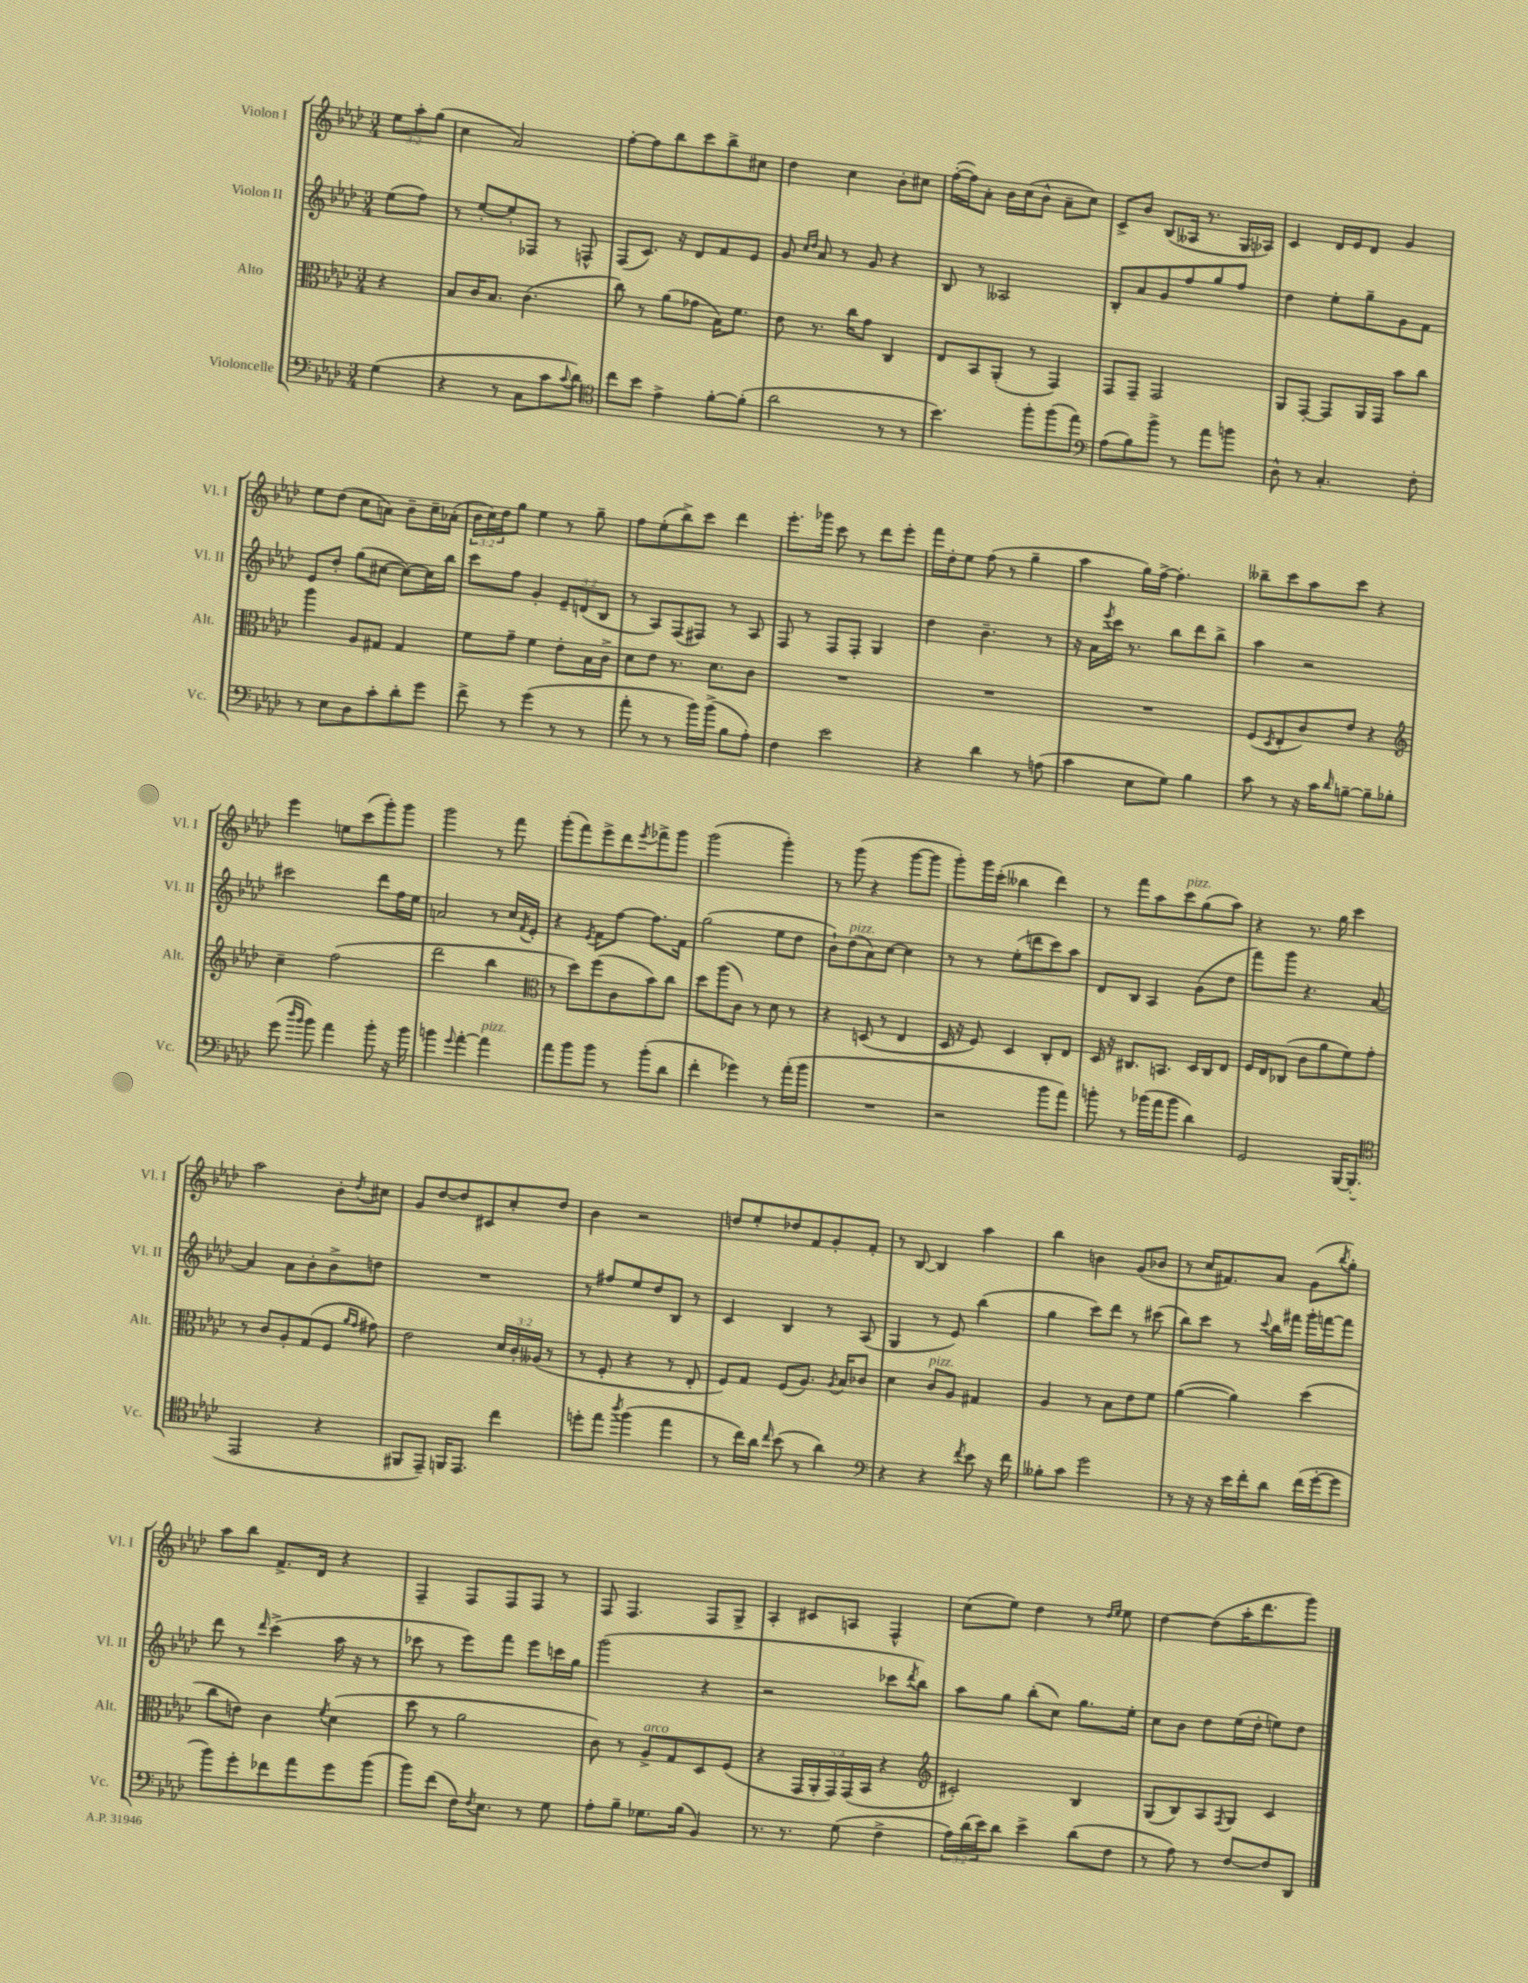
<<
\new StaffGroup <<
\new Staff = "s0" \with { instrumentName = "Violon I" shortInstrumentName = "Vl. I" } {
    \clef treble \key aes \major \numericTimeSignature \time 3/4 \override Staff.TupletNumber.text = #tuplet-number::calc-fraction-text \partial 4
    \tuplet 3/2 { ees''8 aes''8-. g''8( } |
    c''4 aes'2) |
    f''8~-. f''8 bes''8 c'''8 bes''8-> cis''8 |
    des''4 c''4 bes'8-. cis''8 |
    f''16~-.( f''16) aes'8-. bes'16 c''16( bes'8-^ aes'8-- c''8) |
    c'8-> bes'8 bes8( aeses16 r8. g16 aes16) |
    c'4 des'16 ees'16 des'8 g'4 |
    ees''8 des''8( c''8 a'8) bes'8-- c''16-- aes'16-.( |
    \tuplet 3/2 { bes'16 c''16) des''16 } g''8 ees''4 r8 g''8-- |
    f''8 ees''8-.( bes''8->) c'''8 des'''4 |
    ees'''8.-. ges'''16 c'''8 r8 des'''8 ees'''8-. |
    f'''16 des''16-. ees''8 f''8( r8 g''4-- |
    aes''4 g''16) f''16~-> f''4.-. |
    beses''8-- c'''8 aes''8 c'''8 r4 |
    ees'''4 e''8 c'''8( g'''8-.) g'''8 |
    g'''2 r8 f'''8 |
    g'''8-.( f'''8) ees'''8-> des'''8 \acciaccatura { ees'''8 } fes'''8-> g'''8 |
    g'''2( g'''4-.) |
    r8 g'''8( r4 g'''8~ g'''8 |
    g'''8-.) g'''16 c'''16-.( beses''4 des'''4) |
    r8 f'''8 aes''8 c'''8^\markup { \italic "pizz." } g''8( aes''8) |
    r4 r8. g''16 c'''4 |
    aes''2 bes'8-. \acciaccatura { des''8 } cis''8 |
    g'8 des''8~ des''8 cis'8 c''8-. des''8 |
    bes'4 r2 |
    d''8 ees''8-. des''8 f'8 g'8-. f'8-. |
    r8 bes8~ bes4 aes''4 |
    bes''4 b'4 g'8( bes'8 |
    r8 c''16 fis'8.) aes'8 g'8( \acciaccatura { bes''8 } g''8-.) |
    aes''8 bes''8 f'8.-> des'16 r4 |
    f4-- f8 f8 f8 r8 |
    f8 f4. f8 g8-> |
    aes4-. cis'8 a8 f4-^ |
    c''8( ees''8) des''4 r8 \grace { des''16 ees''16 } ees''8 |
    des''4~ des''8( aes''16-. des'''8. g'''8) \bar "|." |
}
\new Staff = "s1" \with { instrumentName = "Violon II" shortInstrumentName = "Vl. II" } {
    \clef treble \key aes \major \numericTimeSignature \time 3/4 \override Staff.TupletNumber.text = #tuplet-number::calc-fraction-text \partial 4
    ees''8( f''8) |
    r8 ees''8~-. ees''8-. fes8 r8 f8-^ |
    f8( c'8.) r16 des'8 f'8 ees'8 |
    g'8 \grace { c''16 des''16 } aes'8 r8 g'8 r4 |
    bes8 r8 aeses2 |
    bes8-. aes'8 g'8 f''8 g''8 f''8 |
    des''4 ees''8-. g''8-- g'8 f'8 |
    ees'8 des''8-. g''8( cis''8~ cis''8~) cis''16 bes''16 |
    c'''8 f''8 g'4-. \tuplet 3/2 { ees'8-- d'8( bes8 } |
    r8 aes8) f8( fis8) r8 aes8 |
    f8 r8 f8 f8-. g4 |
    des''4 bes'4.-- r8 |
    r16 aes'16 \acciaccatura { ees'''8 } c'''16 r8. bes''8 des'''8 bes''8-> |
    aes''4 r2 |
    cis'''2 des'''8 f''16 ees''16 |
    a'2 r8 c''16 \acciaccatura { f'8 } ees'16-. |
    r4 \acciaccatura { ees'8 } f'8 f''8~ f''8. f'16 |
    g''2( ees''8 des''8 |
    bes'8-!) des''8^\markup { \italic "pizz." }( aes'8) c''8~ c''4 |
    r8 r8 ees''8-.( d'''8 c'''8) aes''8 |
    des'8 bes8 aes4 g'8( des''8 |
    f'''8) g'''8 r4. aes'8~ |
    aes'4 aes'8 bes'8-. bes'8-> d''8 |
    R2. |
    r8 fis''8 ees''8 des''8 bes8 r8 |
    c'4 bes4 r8 aes8( |
    g4 r8 ees'8) bes''4( |
    g''4 c'''8) des'''8 r8 cis'''8( |
    bes''8) c'''8 r8 \appoggiatura { c'''8 } bes''16 fis'''16 g'''16-. f'''16~ f'''8 |
    des'''8 r8 \grace { des'''16 } c'''4->( aes''16 r16 r8 |
    ces'''8 r8 ees'''8) f'''8 ees'''8 c'''16 g''16 |
    g'''2( r4 |
    r2 ces'''8 \acciaccatura { des'''8 } bes''8) |
    aes''8 g''8 bes''8-.( c''8) g''8. ees''16-. |
    c''8 bes'8 des''8 ees''16( des''16-. e''8) des''8 \bar "|." |
}
\new Staff = "s2" \with { instrumentName = "Alto" shortInstrumentName = "Alt." } {
    \clef alto \key aes \major \numericTimeSignature \time 3/4 \override Staff.TupletNumber.text = #tuplet-number::calc-fraction-text \partial 4
    r4 |
    bes8 c'16 bes8. c'4.( |
    c''8) r8 aes'8( ges'8 bes16) f'8. |
    ees'8 r8. c''16 g'8 c4 |
    ees8 bes,8 aes,8-.( r8 g,4) |
    g,8 g,8-- g,2 |
    aes,8 g,8~-. g,8 aes,16 g,16 bes'8 c''8 |
    aes''4 aes8 gis8 gis4 |
    f'8 g'8-- f'4 ees'8-. bes16 c'16-> |
    des'8 ees'8 r8. des'8. c'8 |
    R2. |
    R2. |
    R2. |
    f8( \acciaccatura { des8 } ees8-. c'8) ees'8 r4 |
    \clef treble c''4-- f''2( |
    des'''2 bes''4 |
    \clef alto r8 des''8) f''8( c'8 bes'8) c''8 |
    des''8 aes''8( c'8) r8 des'8 r8 |
    r4 d8( r8 ees4 |
    des16 r16 f8) des4 c8-. ees8 |
    des16 r16 cis8. b,8. des16 cis16 ees8 |
    f16 ees16 ces8( c'8 aes'8 f'8) g'8-. |
    r8 c'8 aes8-. g8( f8 \grace { aes'16 g'16 } gis'8) |
    ees'2 \tuplet 3/2 { des'16 c'16-. aeses16( } r8 |
    r8 f8-. r4 r8 ees8-. |
    f8) g8 f8( aes8.) \acciaccatura { aes8 } bes16 ces'8 |
    des'4 c'8^\markup { \italic "pizz." } aes8 gis4 |
    aes4 r8 bes8 ees'8 f'8 |
    aes'4~( aes'4) des''4( |
    c''8 e'8) c'4 \acciaccatura { f'8 } des'4( |
    des''8 r8 aes'2 |
    c'8) r8 aes8->^\markup { \italic "arco" } g8 des8 f8( |
    r4 \tuplet 5/4 { g,16 aes,16-. g,16) g,16( bes,16 } r4 |
    \clef treble cis'2-.) bes4 |
    g8( bes8) aes8 \acciaccatura { f8 } g8 c'4 \bar "|." |
}
\new Staff = "s3" \with { instrumentName = "Violoncelle" shortInstrumentName = "Vc." } {
    \clef bass \key aes \major \numericTimeSignature \time 3/4 \override Staff.TupletNumber.text = #tuplet-number::calc-fraction-text \partial 4
    g4( |
    r4 r8 c8 c'8 \appoggiatura { c'8 } des'8) |
    \clef tenor c''8 bes'8 ees'4-> f'8~-. f'8-.( |
    aes'2 r8 r8 |
    bes'4.) f''8-. f''8( ees''8) |
    \clef bass aes8( bes8) bes'8-> r8 aes'8 b'8 |
    des8-^ r8 c4.-. f8-. |
    r8 ees8 des8 c'8-. des'8-. g'8 |
    f'8-> r8 g'4( r8 r8 |
    aes'8-. r8 r8 bes'16) bes'16->( bes8 aes8-.) |
    f4 ees'2 |
    r4 des'4 r8 a8( |
    c'4 ees8 g8) bes4 |
    c'8 r8 r16 c'16 \grace { des'16 } b8~-- b8-- bes8-. |
    g'8( \grace { des''16 bes'16 } bes'8) aes'4 bes'8-. r16 bes'16 |
    b'4 \appoggiatura { g'8 } aes'4~-. aes'4^\markup { \italic "pizz." } |
    aes'8 bes'8 bes'8 r8 bes'8-.( des'8 |
    f'4-. ges'4) r8 aes'16-.( bes'16 |
    R2. |
    r2 bes'8 aes'8) |
    b'8-. r8 bes'16( aes'16 bes'8 des'4) |
    g,2 bes,,16~ bes,,8.-.( |
    \clef tenor ees,2 r4 |
    fis,8 ees,8--) f,16 ees,8. c''4 |
    d''8-. ees''8 \acciaccatura { aes''8 } f''4( ees''4 |
    r8 c''16) aes'16 \grace { c''16 } bes'8( r8 aes'4) |
    \clef bass r4 r4 \acciaccatura { f'8 } ees'8 r16 f'16 |
    beses8-. c'8 g'2 |
    r8 r16 r16 ees'16 f'16-. des'8 f'16( g'16~-. g'8 |
    bes'8) g'8-. fes'8 aes'8 g'8 bes'8( |
    bes'8) f'8( f16) \acciaccatura { f8 } ees8. r8 g8 |
    aes8-. bes8-- ges8. bes16( bes,4) |
    r8. r8. g8( f4-> |
    \tuplet 3/2 { aes16) des'16( ees'16) } des'8 ees'4-> des'8( f8 |
    r8 aes8) r8 f8~ f8 des,8 \bar "|." |
}
>>
>>
\layout { \context { \Score \remove "Bar_number_engraver" } }
